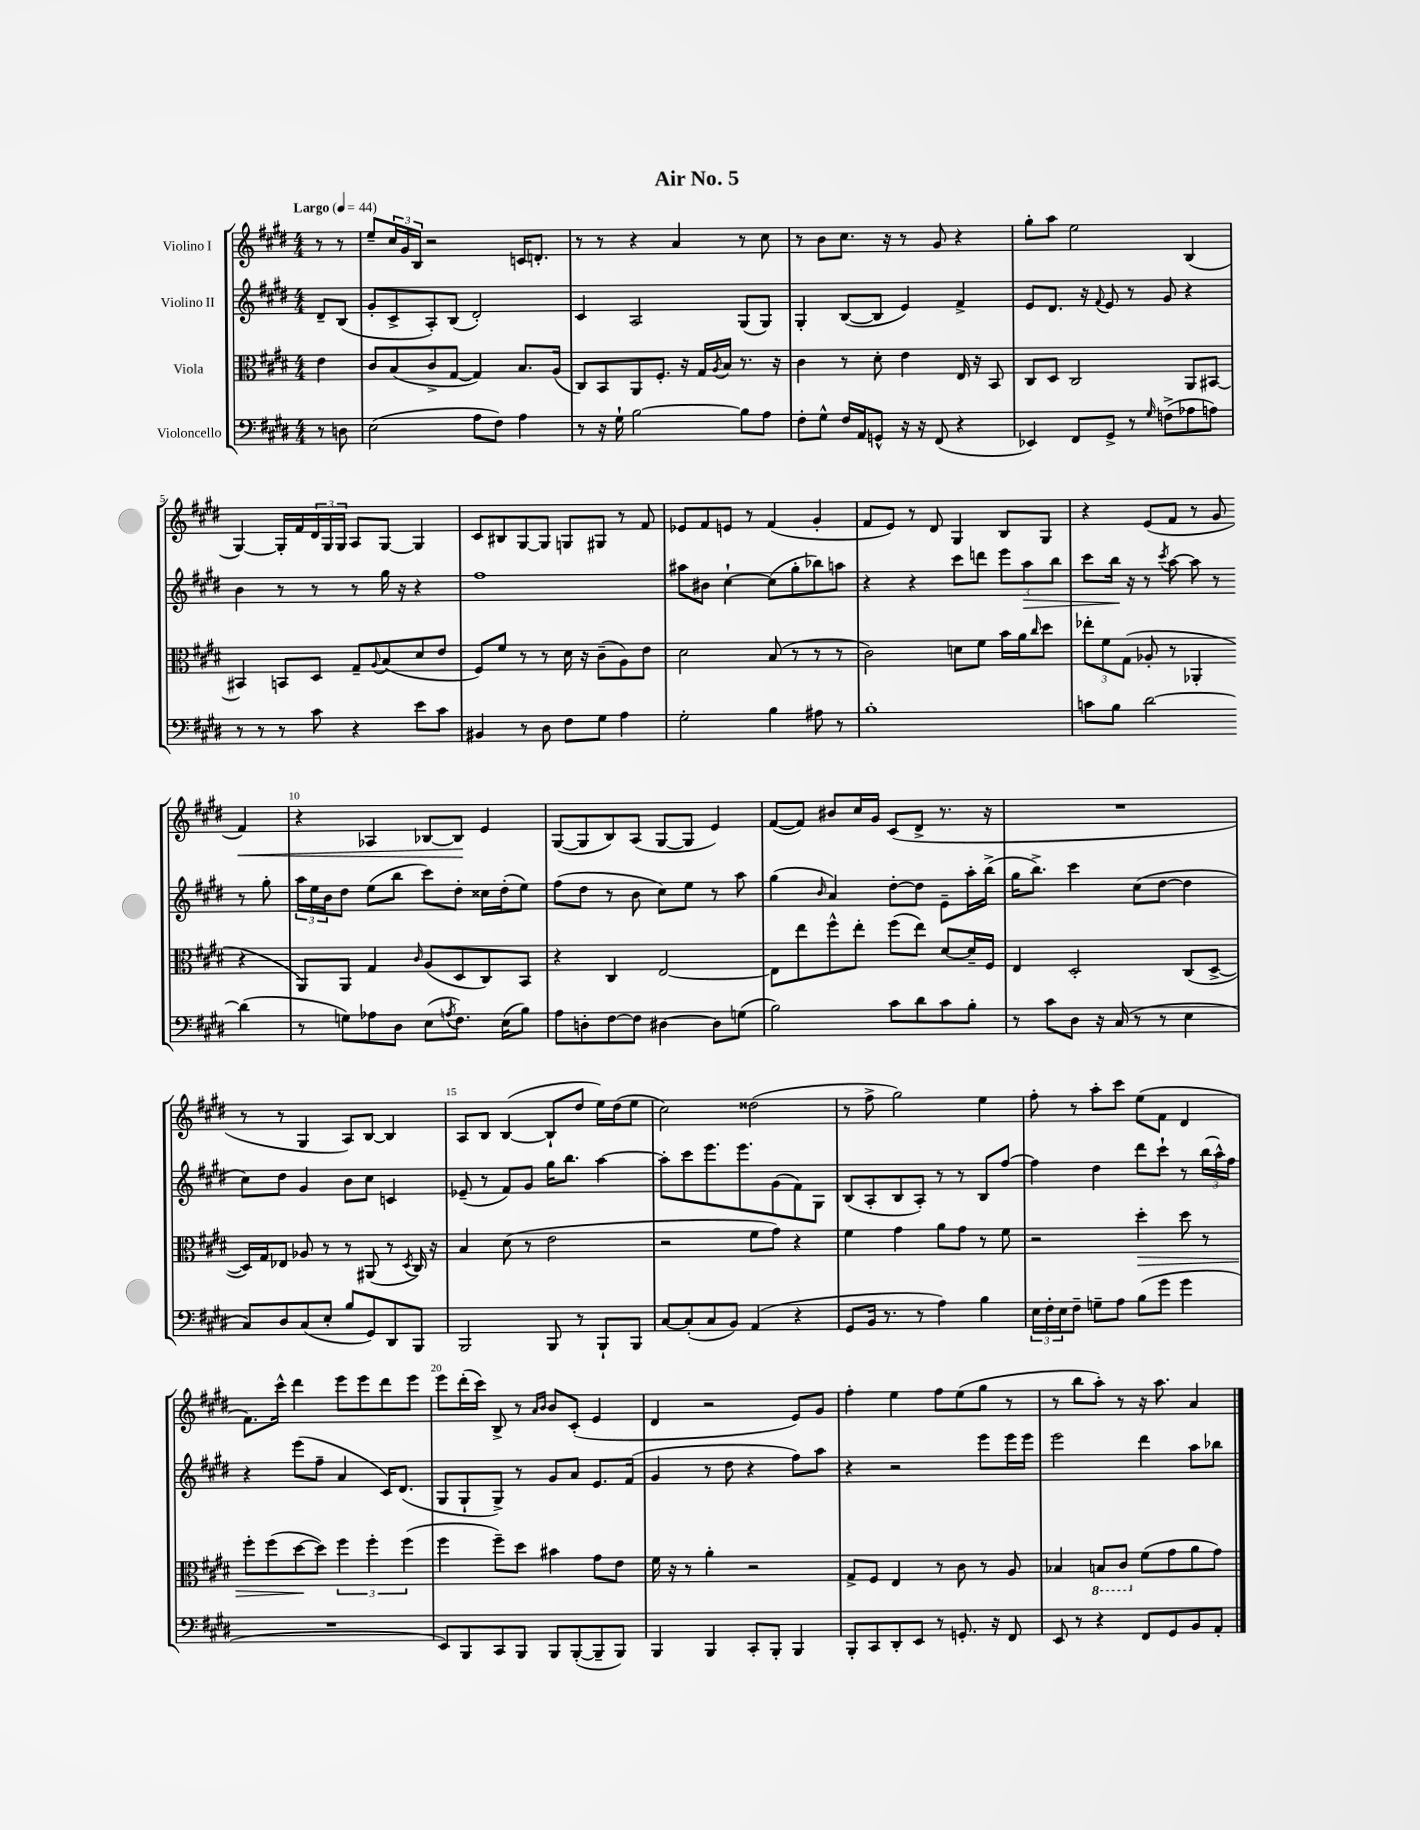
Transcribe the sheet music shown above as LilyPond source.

\header { title = "Air No. 5" }
<<
\new StaffGroup <<
\new Staff = "s0" \with { instrumentName = "Violino I" } {
    \clef treble \key e \major \numericTimeSignature \time 4/4 \partial 4 \tempo "Largo" 4 = 44
    r8 r8 |
    e''8-- \tuplet 3/2 { cis''16 gis'16 b16 } r2 c'16 d'8.-. |
    r8 r8 r4 a'4 r8 cis''8 |
    r8 b'8 cis''8. r16 r8 gis'8 r4 |
    gis''8-. a''8 e''2 b4( |
    gis4~) gis16-. fis'16 \tuplet 3/2 { dis'16 gis16 gis16 } a8 gis8~ gis4 |
    cis'8 bis8 gis8~ gis8 g8 gis8 r8 fis'8 |
    ees'8 fis'8 e'8 r8 fis'4( gis'4-. |
    fis'8 e'8) r8 dis'8 gis4 b8 gis8 |
    r4 e'8( fis'8 r8 gis'8 fis'4\<) |
    r4 aes4 bes8~ bes8\! e'4 |
    gis8~( gis8 b8) a8( gis8~ gis8 e'4) |
    fis'8~( fis'8) bis'8 cis''16 gis'16 cis'8( dis'8-> r8. r16 |
    R1 |
    r8 r8 gis4 a8) b8~ b4 |
    a8 b8 b4~( b8-! dis''8 e''16) dis''16( e''8 |
    cis''2) disis''2( |
    r8 fis''8-> gis''2) e''4 |
    fis''8-. r8 a''8-. cis'''8 e''8( fis'8 dis'4 |
    fis'8.) cis'''16-^ dis'''4 e'''8 e'''8 dis'''8 e'''8 |
    e'''8 dis'''16-.( cis'''16) b8-> r8 \grace { a'16 b'16 } b'8 cis'8-.( e'4 |
    dis'4 r2 e'8) gis'8 |
    fis''4-. e''4 fis''8 e''8( gis''8 r8 |
    r8 b''8 a''8-.) r8 r16 a''8. a'4 \bar "|." |
}
\new Staff = "s1" \with { instrumentName = "Violino II" } {
    \clef treble \key e \major \numericTimeSignature \time 4/4 \partial 4
    dis'8-- b8( |
    gis'8-. cis'8-> a8-.) b8( dis'2-.) |
    cis'4 a2 gis8( gis8) |
    gis4-. b8~( b8 e'4) fis'4-> |
    e'8 dis'8. r16 \appoggiatura { fis'8 } e'8 r8 gis'8 r4 |
    b'4 r8 r8 r8 gis''16 r16 r4 |
    fis''1 |
    ais''8 bis'8 cis''4~-! cis''8( gis''8-. bes''8) a''8 |
    r4 r4 cis'''8 d'''8 \tuplet 3/2 { e'''8 a''8\> b''8 } |
    cis'''8 b''16\! r16 r8 \acciaccatura { cis'''8 } a''8~ a''8 r8 r8 gis''8-. |
    \tuplet 3/2 { a''16 e''16 b'16 } dis''8 e''8( b''8 cis'''8) dis''8-. cisis''16 dis''16-.( e''8) |
    fis''8( dis''8 r8 b'8 cis''8) e''8 r8 a''8 |
    gis''4( \grace { b'16 } a'4) dis''8~-. dis''8 e'8-- a''16-. b''16->( |
    gis''16 b''8.->) cis'''4 cis''8( dis''8~ dis''4 |
    cis''8) dis''8 gis'4 b'8 cis''8 c'4 |
    ees'8--( r8 fis'8) gis'8 gis''16 b''8. a''4~ |
    a''8-. cis'''8 e'''8. e'''8. gis'8( fis'8) gis8 |
    b8( a8-. b8 a8-.) r8 r8 b8 fis''8~ |
    fis''4 dis''4 dis'''8 cis'''8-! r8 \tuplet 3/2 { b''16( a''16-^) fis''16 } |
    r4 e'''8( fis''8-- a'4 cis'16) dis'8.( |
    gis8 gis8-! gis8->) r8 gis'8 a'8 e'8. fis'16( |
    gis'4 r8 dis''8 r4 fis''8) a''8 |
    r4 r2 e'''8 e'''16 e'''16 |
    e'''2 dis'''4 a''8 bes''8 \bar "|." |
}
\new Staff = "s2" \with { instrumentName = "Viola" } {
    \clef alto \key e \major \numericTimeSignature \time 4/4 \partial 4
    e'4 |
    cis'8 b8( cis'8-> gis8~ gis4) b8. a16( |
    cis8) b,8 a,8 fis8.-. r16 gis16 \acciaccatura { a8 } b16 r8. r16 |
    cis'4 r8 dis'8-. e'4 e16 r16 b,8 |
    cis8 dis8 cis2 a,8 bis,8~ |
    bis,4 b,8 dis8 gis8-- \appoggiatura { a8 } b8( dis'8 e'8 |
    fis8) fis'8 r8 r8 dis'16 r16 cis'8--( a8) e'8 |
    dis'2 b8( r8 r8 r8 |
    cis'2) d'8 fis'8 b'16 a'16 \grace { cis''16 } dis''8 |
    \tuplet 3/2 { ees''8-. fis'8 gis8( } aes8-. r8 aes,4-. r4 |
    a,8) a,8 gis4 \grace { cis'16 } a8( dis8 cis8) b,8 |
    r4 cis4 e2~ |
    e8 e''8 fis''8-^ e''8-. fis''8( e''8) dis'8~ dis'16-- fis16 |
    e4 dis2-. cis8( dis8~-> |
    dis16) gis16 ees8 aes8 r8 r8 ais,8( r8 \acciaccatura { dis8 } cis16) r16 |
    b4 dis'8( r8 e'2 |
    r2 fis'8 gis'8) r4 |
    fis'4 gis'4 a'8 gis'8 r8 fis'8 |
    r2 dis''4-.\> dis''8 r8 |
    fis''8-. fis''8( dis''8~\! dis''8) \tuplet 3/2 { fis''4 fis''4-. fis''4( } |
    fis''4 fis''8--) dis''8 bis'4 gis'8 e'8 |
    fis'16 r16 r8 a'4-. r2 |
    gis8-> fis8 e4 r8 cis'8 r8 a8 |
    bes4 \ottava #-1 b,!8 cis8 \ottava #0 fis'8( gis'8 a'8 gis'8) \bar "|." |
}
\new Staff = "s3" \with { instrumentName = "Violoncello" } {
    \clef bass \key e \major \numericTimeSignature \time 4/4 \partial 4
    r8 d8 |
    e2( a8 fis8) a4 |
    r8 r16 gis16-! b2~ b8 a8 |
    fis8-. gis8-^ fis16 a,16 g,8-^ r16 r16 fis,8( r4 |
    ees,4) fis,8 gis,8-> r8 \grace { gis16 } f8->( aes8 a8) |
    r8 r8 r8 cis'8 r4 e'8 cis'8 |
    bis,4 r8 dis8 fis8 gis8 a4 |
    gis2-. b4 ais8 r8 |
    b1-. |
    c'8 b8 dis'2~ dis'4( |
    r8 g8) aes8 dis8 e8( \acciaccatura { a8 } fis8.) e16( b8) |
    a8 d8-. fis8~ fis8 dis4~ dis8 g8( |
    b2) cis'8 dis'8 cis'8 b8-. |
    r8 cis'8 dis8 r16 cis16( r8 r8 e4 |
    cis8) dis8 cis8( e8-. b8 gis,8) dis,8 b,,8 |
    b,,2 b,,8 r8 b,,8-! b,,8 |
    cis8~ cis8-.( cis8 b,8) a,4( r4 |
    gis,8 b,16 r8. r8 a4) b4 |
    \tuplet 3/2 { e16 fis16-. e16 } fis8-- g8-- a8 b8( gis'8 gis'4 |
    R1 |
    e,8) b,,8 cis,8 b,,8 b,,8 b,,8~-.( b,,8-- b,,8) |
    b,,4 b,,4 cis,8-. b,,8-. b,,4 |
    b,,8-. cis,8 dis,8-. e,8 r8 g,8.-. r16 fis,8 |
    e,8 r8 r4 fis,8 gis,8 b,8 a,8-. \bar "|." |
}
>>
>>
\layout { \context { \Score \override BarNumber.break-visibility = ##(#f #t #t) barNumberVisibility = #(every-nth-bar-number-visible 5) } }
